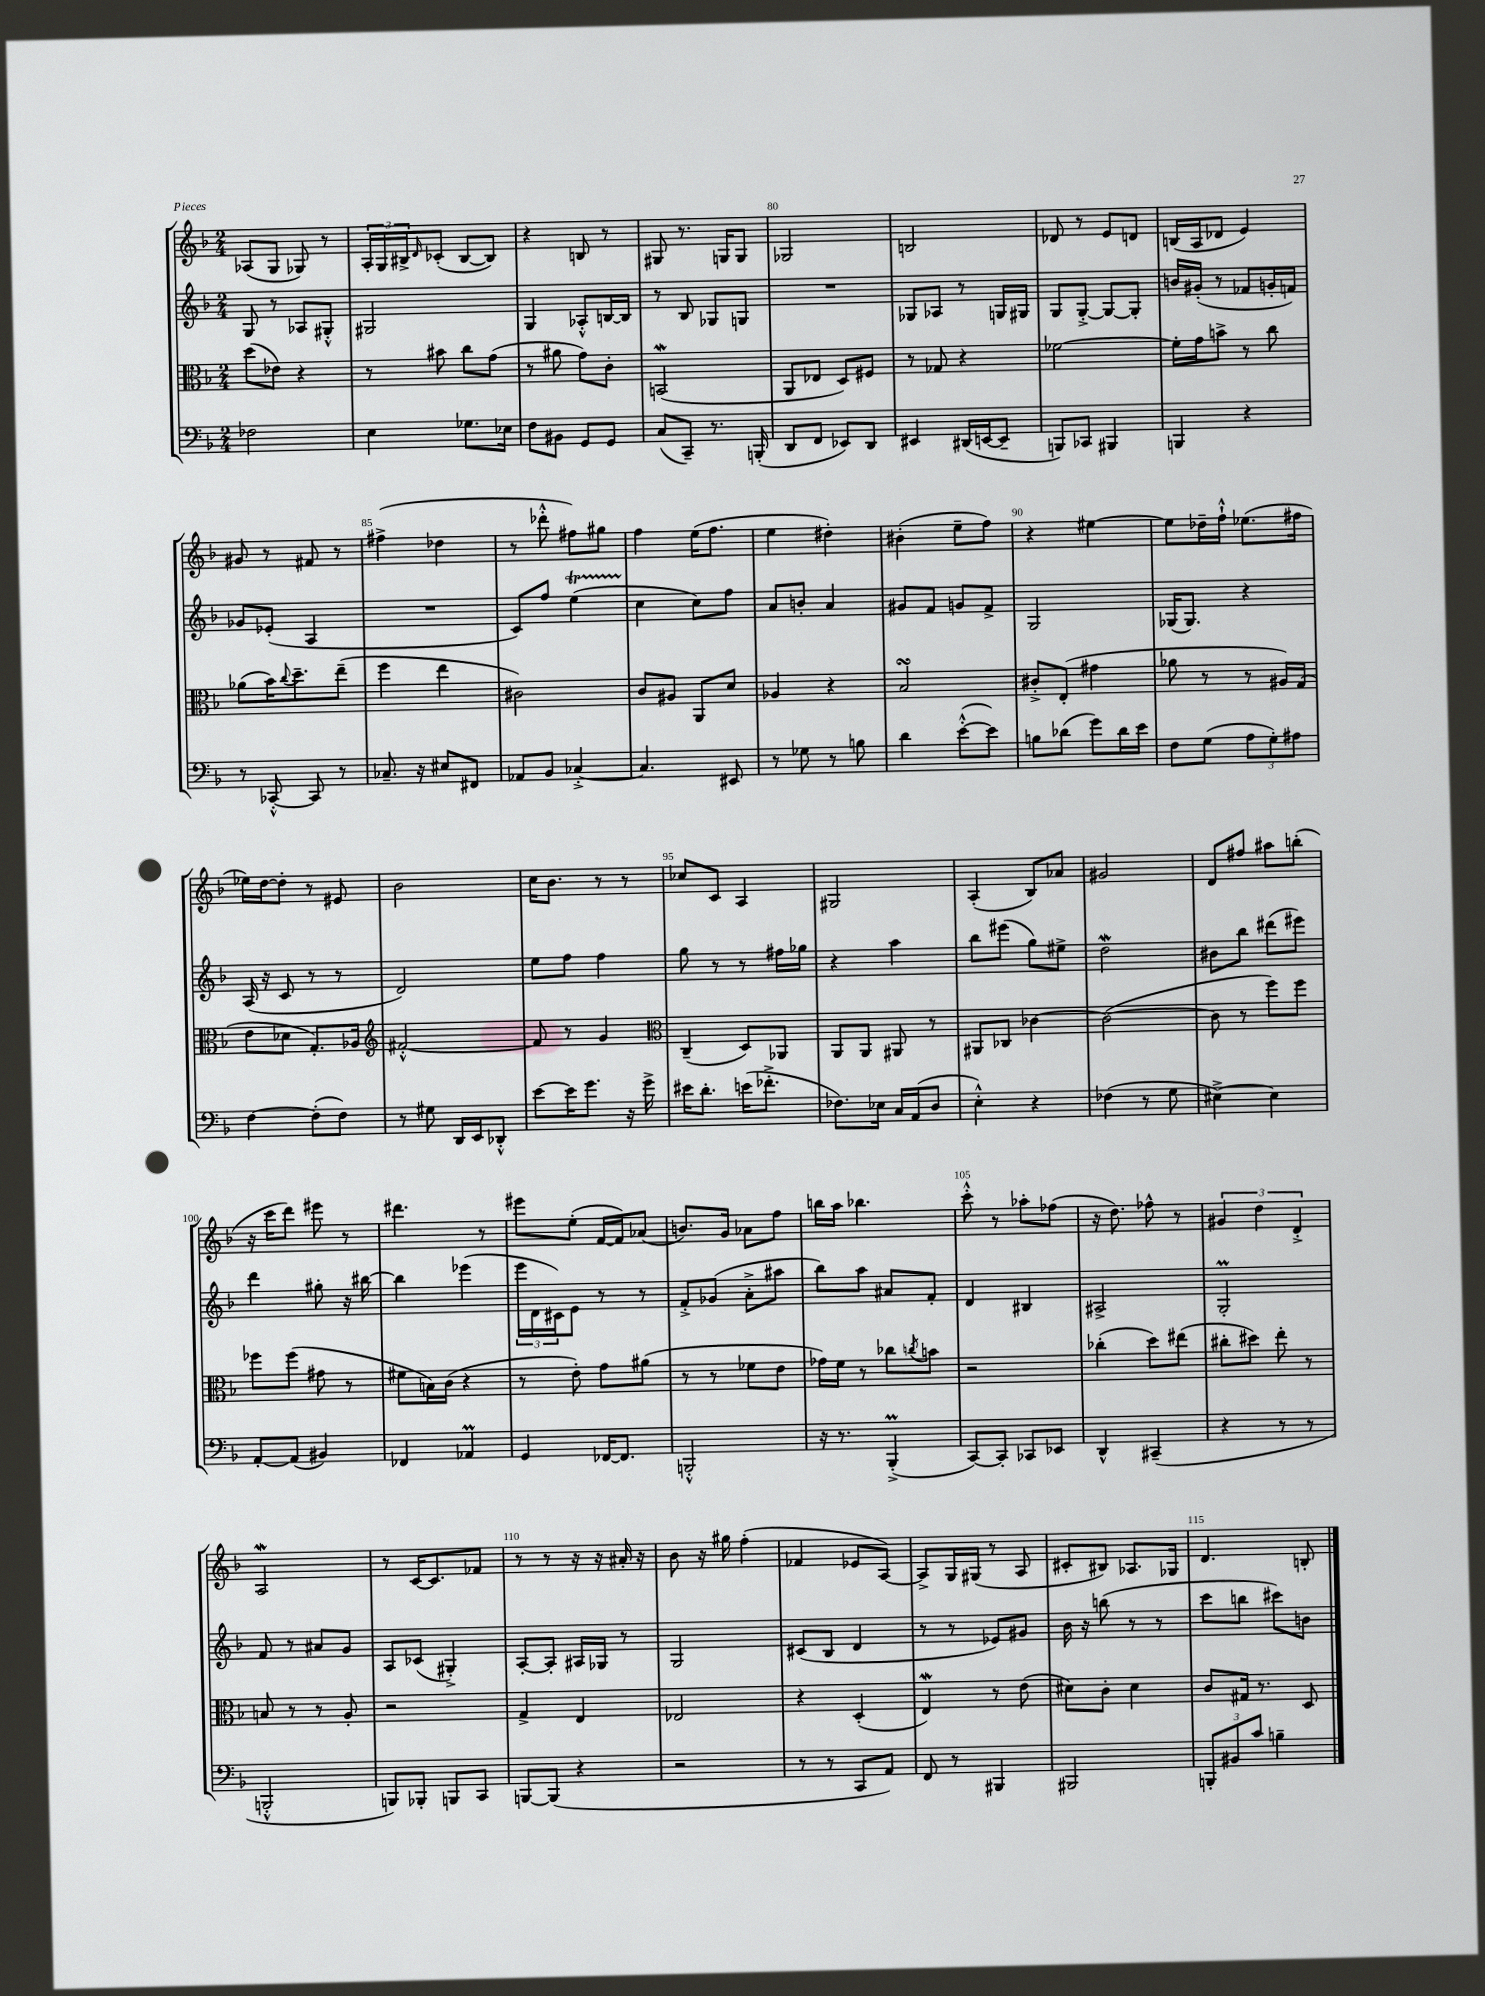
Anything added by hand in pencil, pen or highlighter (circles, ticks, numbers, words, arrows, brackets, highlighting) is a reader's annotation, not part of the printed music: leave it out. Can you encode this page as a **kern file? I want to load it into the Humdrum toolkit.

**kern	**kern	**kern	**kern
*staff4	*staff3	*staff2	*staff1
*clefF4	*clefC3	*clefG2	*clefG2
*k[b-]	*k[b-]	*k[b-]	*k[b-]
*M2/4	*M2/4	*M2/4	*M2/4
2F-	(8dd	8G	(8A-
.	8e-)	8r	8G
.	4r	8A-	8G-)
.	.	8G#'^^	8r
=	=	=	=
4E	8r	2G#	24A'
.	.	.	24G
.	.	.	24B#^
.	.	.	16qqd
.	8b#	.	(8c-'
8.G-	8cc	.	[8B#
.	(8g	.	8B#])
16E-	.	.	.
=	=	=	=
8F	8r	4G	4r
8BB#	8a#	.	.
8GG	8g)	8A-'^^	8B
8GG	8c'	[16B	8r
.	.	16B]	.
=	=	=	=
(8C	(2BB	8r	8G#
8CC~)	.	8B-	8.r
8.r	.	8G-	.
.	.	.	16G
.	.	8G	8G
(16BBB'	.	.	.
=	=	=	=
8DD	8AA	2r	2G-
8FF	8E-	.	.
8EE-)	8D)	.	.
8DD	8F#	.	.
=	=	=	=
4EE#	8r	8G-	2B
.	8G-	8A-	.
(16DD#	4r	8r	.
[16EE	.	.	.
8EE~]	.	16G	.
.	.	16G#	.
=	=	=	=
8BBB)	[2f-	8G	8d-
8CC-	.	[8G'^	8r
4BBB#	.	8G_	8e
.	.	8G']	8d
=	=	=	=
4BBB	16f-']	16b	(16B
.	16g	(16g#'	16A
.	8b^	8r	8d-
4r	8r	8f-	4e)
.	8cc	16g'	.
.	.	16f)	.
=	=	=	=
8r	(8a-	8g-	8g#
[8CC-'^^	16b-)	(8e-'	8r
.	8qqcc	.	.
.	8.dd~	.	.
8CC-]	.	4A	8f#
8r	(8ee~	.	8r
=	=	=	=
8.C-~	4ff	2r	(4ff#^
16r	.	.	.
8E#	4ee	.	4dd-
8FF#	.	.	.
=	=	=	=
8AA-	2c#)	8c)	8r
8BB-	.	8ff	8ddd-'^^
[4C-'^	.	(4ee	8ff#)
.	.	.	8gg#
=	=	=	=
4.C-]	8c	4cc	4ff
.	8A#	.	.
.	8AA	8cc)	(16ee
.	.	.	8.ff
8EE#	8d	8ff	.
=	=	=	=
8r	4A-	8a	4ee
8G-	.	8b'	.
8r	4r	4a	4dd#')
8B	.	.	.
=	=	=	=
4d	2B-	8g#	(4b#'
.	.	8f	.
([8e'^^	.	8g	8ee~
8e])	.	8f^	8ff)
=	=	=	=
8B	8c#'^	2G	4r
(8d-	(8E'	.	.
8g)	4g#	.	[4ee#
16d-	.	.	.
16e	.	.	.
=	=	=	=
8F	8a-	(16G-	8ee#]
.	.	8.G-)	.
(8G	8r	.	16dd-~
.	.	.	16ff`^^
12A	8r	4r	(8.ee-
12G')	.	.	.
.	16A#)	.	.
12A#	.	.	.
.	(16G	.	16ff#
=	=	=	=
[4F	8e	(16A	16ee-)
.	.	16r	[16dd
.	8d-	8c	8dd']
(8F']	8.G')	8r	8r
8F)	.	8r	8e#
.	16A-	.	.
=	=	=	=
*	*clefG2	*	*
8r	[2f#'^^	2d)	2b-
8G#	.	.	.
16DD	.	.	.
16EE	.	.	.
8DD-'^^	.	.	.
=	=	=	=
[8e	8f#]	8ee	16cc
.	.	.	8.b-
16e]	8r	8ff	.
8.g	.	.	.
.	4g	4ff	8r
16r	.	.	8r
16g^	.	.	.
=	=	=	=
*	*clefC3	*	*
16e#	(4C~	8gg	8cc-
8.d'	.	.	.
.	.	8r	8c
(16e	8D)	8r	4A
8.f-'^	.	.	.
.	8AA-	16ff#	.
.	.	16gg-	.
=	=	=	=
8.F-)	8AA	4r	2G#
.	8AA	.	.
16E-	.	.	.
16C	8AA#	4aa	.
(16AA	.	.	.
8D	8r	.	.
=	=	=	=
4E'^^)	8AA#	8bb-	(4A'
.	8C-	(8eee#	.
4r	[4c-	8gg)	8B-)
.	.	8ee#^	8a-
=	=	=	=
(4F-	(2c-_	2dd	2g#
8r	.	.	.
8G	.	.	.
=	=	=	=
[4E#^)	8c-]	8b#	8d
.	8r	8bb-	8ff#
4E#]	8ff)	(8ddd#	8aa#
.	8ff	8eee#)	(8bb'
=	=	=	=
[8AA'	8ff-	4ddd	16r
.	.	.	16ccc
(8AA]	(8ff-	.	8ddd)
4BB#)	8g#	8gg#'	8eee#
.	8r	16r	8r
.	.	[16bb#	.
=	=	=	=
4FF-	8f#	4bb#]	4.ddd#
.	16B)	.	.
.	(16c	.	.
4AA-	4r	(4eee-	.
.	.	.	8r
=	=	=	=
4GG	8r	24eee	8eee#
.	.	24d	.
.	.	24c#)	.
.	8e')	8e	(8ee'
[16FF-	8g	8r	[16f
8.FF-]	.	.	16f])
.	(8a#	8r	(8a-
=	=	=	=
2BBB'^^	8r	8f'^	8.b)
.	8r	(8g-	.
.	.	.	16g
.	8f-	8a'^	8a-
.	8e	8aa#	8ff
=	=	=	=
16r	16g-)	8bb-)	16bb
8.r	16f	.	16aa
.	8r	8aa	4.bb-
(4BBB-'^	8cc-	8a#	.
.	8qcc	.	.
.	8b	8f'	.
=	=	=	=
[8CC)	2r	4d	8ccc'^^
8CC']	.	.	8r
8CC-	.	4B#	8aa-'
8EE-	.	.	(8ff-
=	=	=	=
4DD^^	(4cc-'	2A#^	16r
.	.	.	8.dd)
(4CC#~	8dd)	.	8ff-^^
.	(8ee#	.	8r
=	=	=	=
4r	8cc#'	2G'	6g#
.	8dd#)	.	.
.	.	.	6dd
8r	8ee'	.	.
.	.	.	6d'^
8r	8r	.	.
=	=	=	=
2BBB'^^	8B	8f	2A
.	8r	8r	.
.	8r	8a#	.
.	8A'	8g	.
=	=	=	=
8BBB)	2r	8A	8r
8BBB-'	.	(8c-	[16c
.	.	.	8.c]
8BBB	.	4G#'^)	.
8CC	.	.	8f-
=	=	=	=
[8BBB	4G^	[8A'	8r
(8BBB]	.	8A']	8r
4r	4E	16A#	16r
.	.	16G-	16r
.	.	8r	16a#'
.	.	.	16r
=	=	=	=
2r	2E-	2G	8b-
.	.	.	16r
.	.	.	16gg#
.	.	.	(4ff'
=	=	=	=
8r	4r	(8c#	4f-
8r	.	8B-	.
8CC	(4D'	4d	8e-
8AA)	.	.	[8A)
=	=	=	=
8FF	4E)	8r	8A^]
8r	.	8r	16G
.	.	.	(16G#
4BBB#	8r	8e-)	8r
.	(8e	8g#	8A
=	=	=	=
2BBB#	8d#)	16b-	8c#'
.	.	16r	.
.	8c'	(8bb	8B#)
.	4d#	8r	8.A-
.	.	8r	.
.	.	.	16G-
=	=	=	=
12BBB'	8c	8ccc	4.d
12BB#	.	.	.
.	16G#	8bb	.
12c	.	.	.
.	8.r	.	.
4B~	.	8ccc#)	.
.	8D	8b	8B'
==	==	==	==
*-	*-	*-	*-
